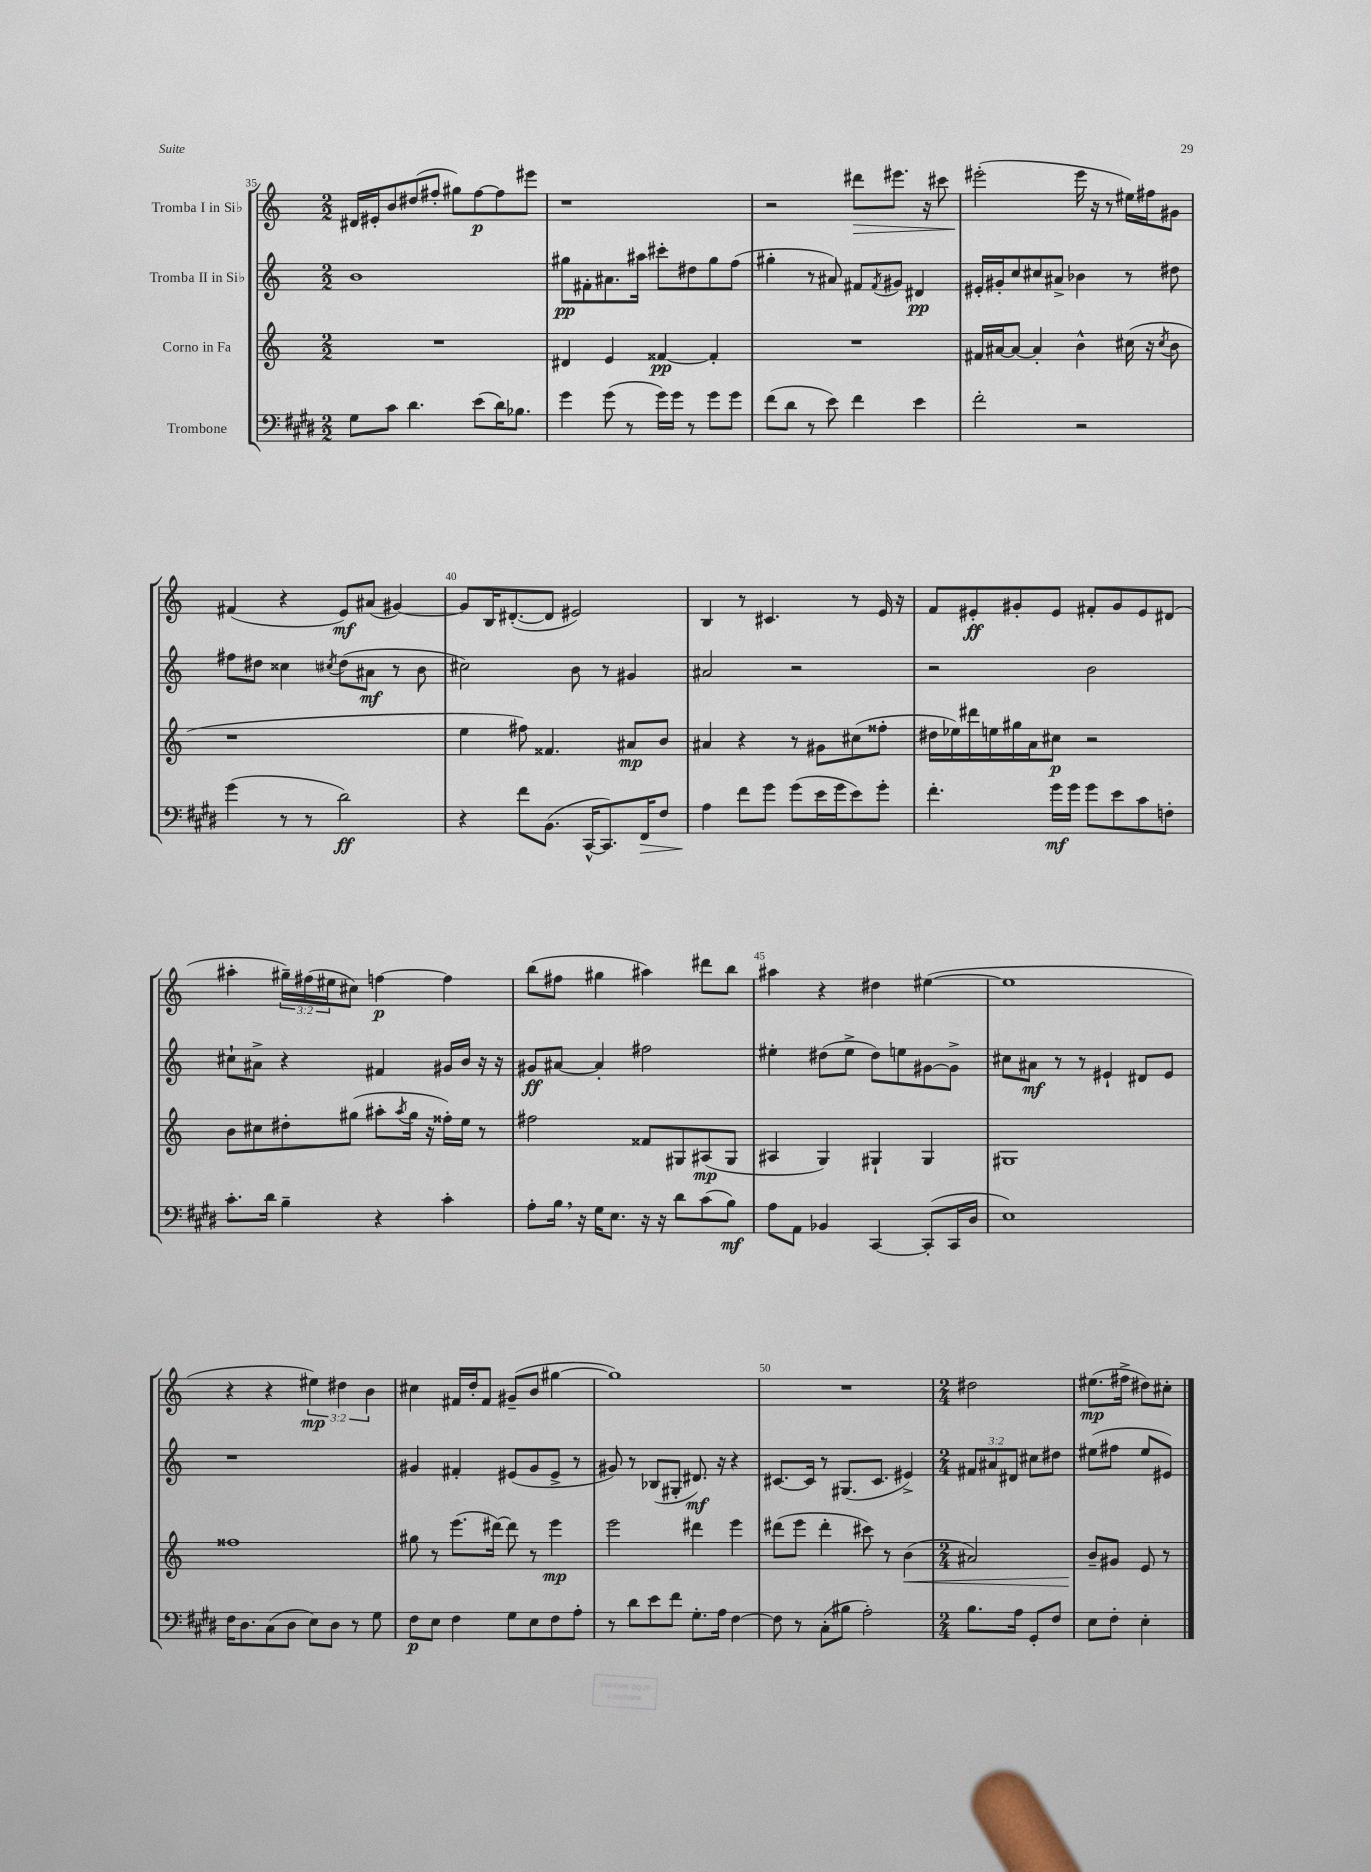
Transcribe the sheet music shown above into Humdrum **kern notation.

**kern	**kern	**kern	**kern
*staff4	*staff3	*staff2	*staff1
*clefF4	*clefG2	*clefG2	*clefG2
*k[f#c#g#d#]	*k[]	*k[]	*k[]
*M2/2	*M2/2	*M2/2	*M2/2
8G#	1r	1b	16d#
.	.	.	16e#'
8c#	.	.	8b
4.d#	.	.	(8dd#
.	.	.	8ff#'
.	.	.	8gg#)
(8e	.	.	[8ff#
16d#)	.	.	8ff#]
8.B-	.	.	.
.	.	.	8eee#
=	=	=	=
4g#	4d#	8gg#	1r
.	.	8f#'	.
(8g#	4e	8.a#	.
8r	.	.	.
.	.	16aa#	.
16g#)	[4f##	8ccc#'	.
16g#	.	.	.
8r	.	8dd#	.
8g#	4f##']	8gg#	.
8g#	.	(8ff	.
=	=	=	=
(8f#	1r	4gg#'	2r
8d#	.	.	.
8r	.	8r	.
8e)	.	8a#)	.
4f#	.	8f#	8ddd#
.	.	8qf#	.
.	.	8g#	8.eee#
4e	.	4d#	.
.	.	.	16r
.	.	.	8ccc#
=	=	=	=
2f#'	16f#	16e#'	(2eee#'
.	[16a#	16g#'	.
.	8a#_	8cc	.
.	4a#']	8cc#	.
.	.	8a#^	.
2r	4b^^	4b-	16eee#
.	.	.	16r
.	.	.	8r
.	(16cc#	8r	16ee#)
.	16r	.	16ff#
.	8qcc#	.	.
.	8b	8dd#	8g#
=	=	=	=
(4g#	1r	8ff#	(4f#
.	.	8dd#	.
8r	.	4cc##	4r
8r	.	.	.
.	.	8qcc#	.
2d#)	.	(8dd#	8e)
.	.	8a#	(8a#
.	.	8r	[4g#)
.	.	8b	.
=	=	=	=
4r	4ee	2cc#)	8g#]
.	.	.	16B
.	.	.	([8.d#'
8f#	8ff#)	.	.
(8.BB	4.f##	.	8d#]
.	.	8b	2e#)
[16CC#^^	.	.	.
8.CC#])	.	8r	.
.	8a#	4g#	.
16FF#	.	.	.
8F#	8b	.	.
=	=	=	=
4A	4a#	2a#	4B
8f#	4r	.	8r
8g#	.	.	4.c#
(8g#	8r	2r	.
16e	8g#	.	.
16g#	.	.	.
8e)	(8cc#	.	8r
8g#'	8ff##'	.	16e
.	.	.	16r
=	=	=	=
4.f#'	16dd#	2r	8f
.	16ee-)	.	.
.	16ddd#	.	8e#'
.	16ee	.	.
.	16gg#	.	8g#'
.	16a	.	.
16g#	8cc#	.	8e#
16g#	.	.	.
8g#	2r	2b	8f#'
8e	.	.	8g#
8c#	.	.	8e#
8F'	.	.	(8d#
=	=	=	=
8.c#'	8b	8cc#`	4aa#'
.	8cc#	8a#^	.
16d#	.	.	.
4B~	8dd#'	4r	24gg#~)
.	.	.	(24ff#
.	.	.	24ee#
.	(8gg#	.	8cc#)
4r	8aa#'	4f#	[4ff
.	8qaa#	.	.
.	16gg#	.	.
.	16r	.	.
4c#'	16ff##')	16g#	4ff]
.	16ee	16b	.
.	8r	16r	.
.	.	16r	.
=	=	=	=
8A'	2ff#	8g#	(8bb
16B	.	[8a#	8ff#
16r	.	.	.
16G#	.	4a#']	4gg#
8.E	.	.	.
16r	8f##	2ff#	4aa#)
16r	.	.	.
8d#	8G#	.	.
(8c#	(8A#	.	8ddd#
8B)	8G#	.	8bb
=	=	=	=
8A	4A#	4ee#'	4aa#
8AA	.	.	.
4BB-	4G)	(8dd#	4r
.	.	8ee#^	.
[4CC#	4G#`	8dd#)	4dd#
.	.	8ee	.
(8CC#']	4G#	[8g#	([4ee#
16CC#	.	8g#^]	.
16D#	.	.	.
=	=	=	=
1E)	1G#	8cc#	1ee#]
.	.	8a#	.
.	.	8r	.
.	.	8r	.
.	.	4e#`	.
.	.	8d#	.
.	.	8e#	.
=	=	=	=
16F#	1ff##	1r	4r
8.D#	.	.	.
(8C#	.	.	4r
8D#	.	.	.
8E)	.	.	6ee#)
8D#	.	.	.
.	.	.	6dd#
8r	.	.	.
.	.	.	6b
8G#	.	.	.
=	=	=	=
8F#	8gg#	4g#	4cc#
8E	8r	.	.
4F#	(8.eee	4f#'	16f#
.	.	.	16dd'
.	.	.	8f#
.	[16ddd#)	.	.
8G#	8ddd#]	(8e#	(8g#~
8E	8r	8g#	8b
8F#	4eee	8e#^	[4gg#
8A'	.	8r	.
=	=	=	=
8r	2eee	8g#)	1gg#])
8d#	.	8r	.
8e	.	(8B-	.
8f#	.	8G#'	.
8.G#'	4ddd#	8.d#)	.
16A	.	16r	.
[4F#	4eee	4r	.
=	=	=	=
8F#]	(8ddd#	[8.c#	1r
8r	8eee	.	.
.	.	16c#]	.
(8C#'	4ddd#'	8r	.
8B#	.	(8.G#	.
2A')	8ccc#)	.	.
.	.	8.c#	.
.	8r	.	.
.	(4b	4e#^)	.
=	=	=	=
*M2/4	*M2/4	*M2/4	*M2/4
8.B	2a#)	12f#	2dd#
.	.	12a#	.
.	.	12d#	.
16A	.	.	.
8GG#'	.	8cc#	.
8F#	.	8dd#	.
=	=	=	=
8E	8b~	(8ee#	(8.ee#
8F#'	8g#	8ff#	.
.	.	.	16ff#^
4E'	8e	8ee#	8dd#)
.	8r	8e#)	8cc#'
==	==	==	==
*-	*-	*-	*-
